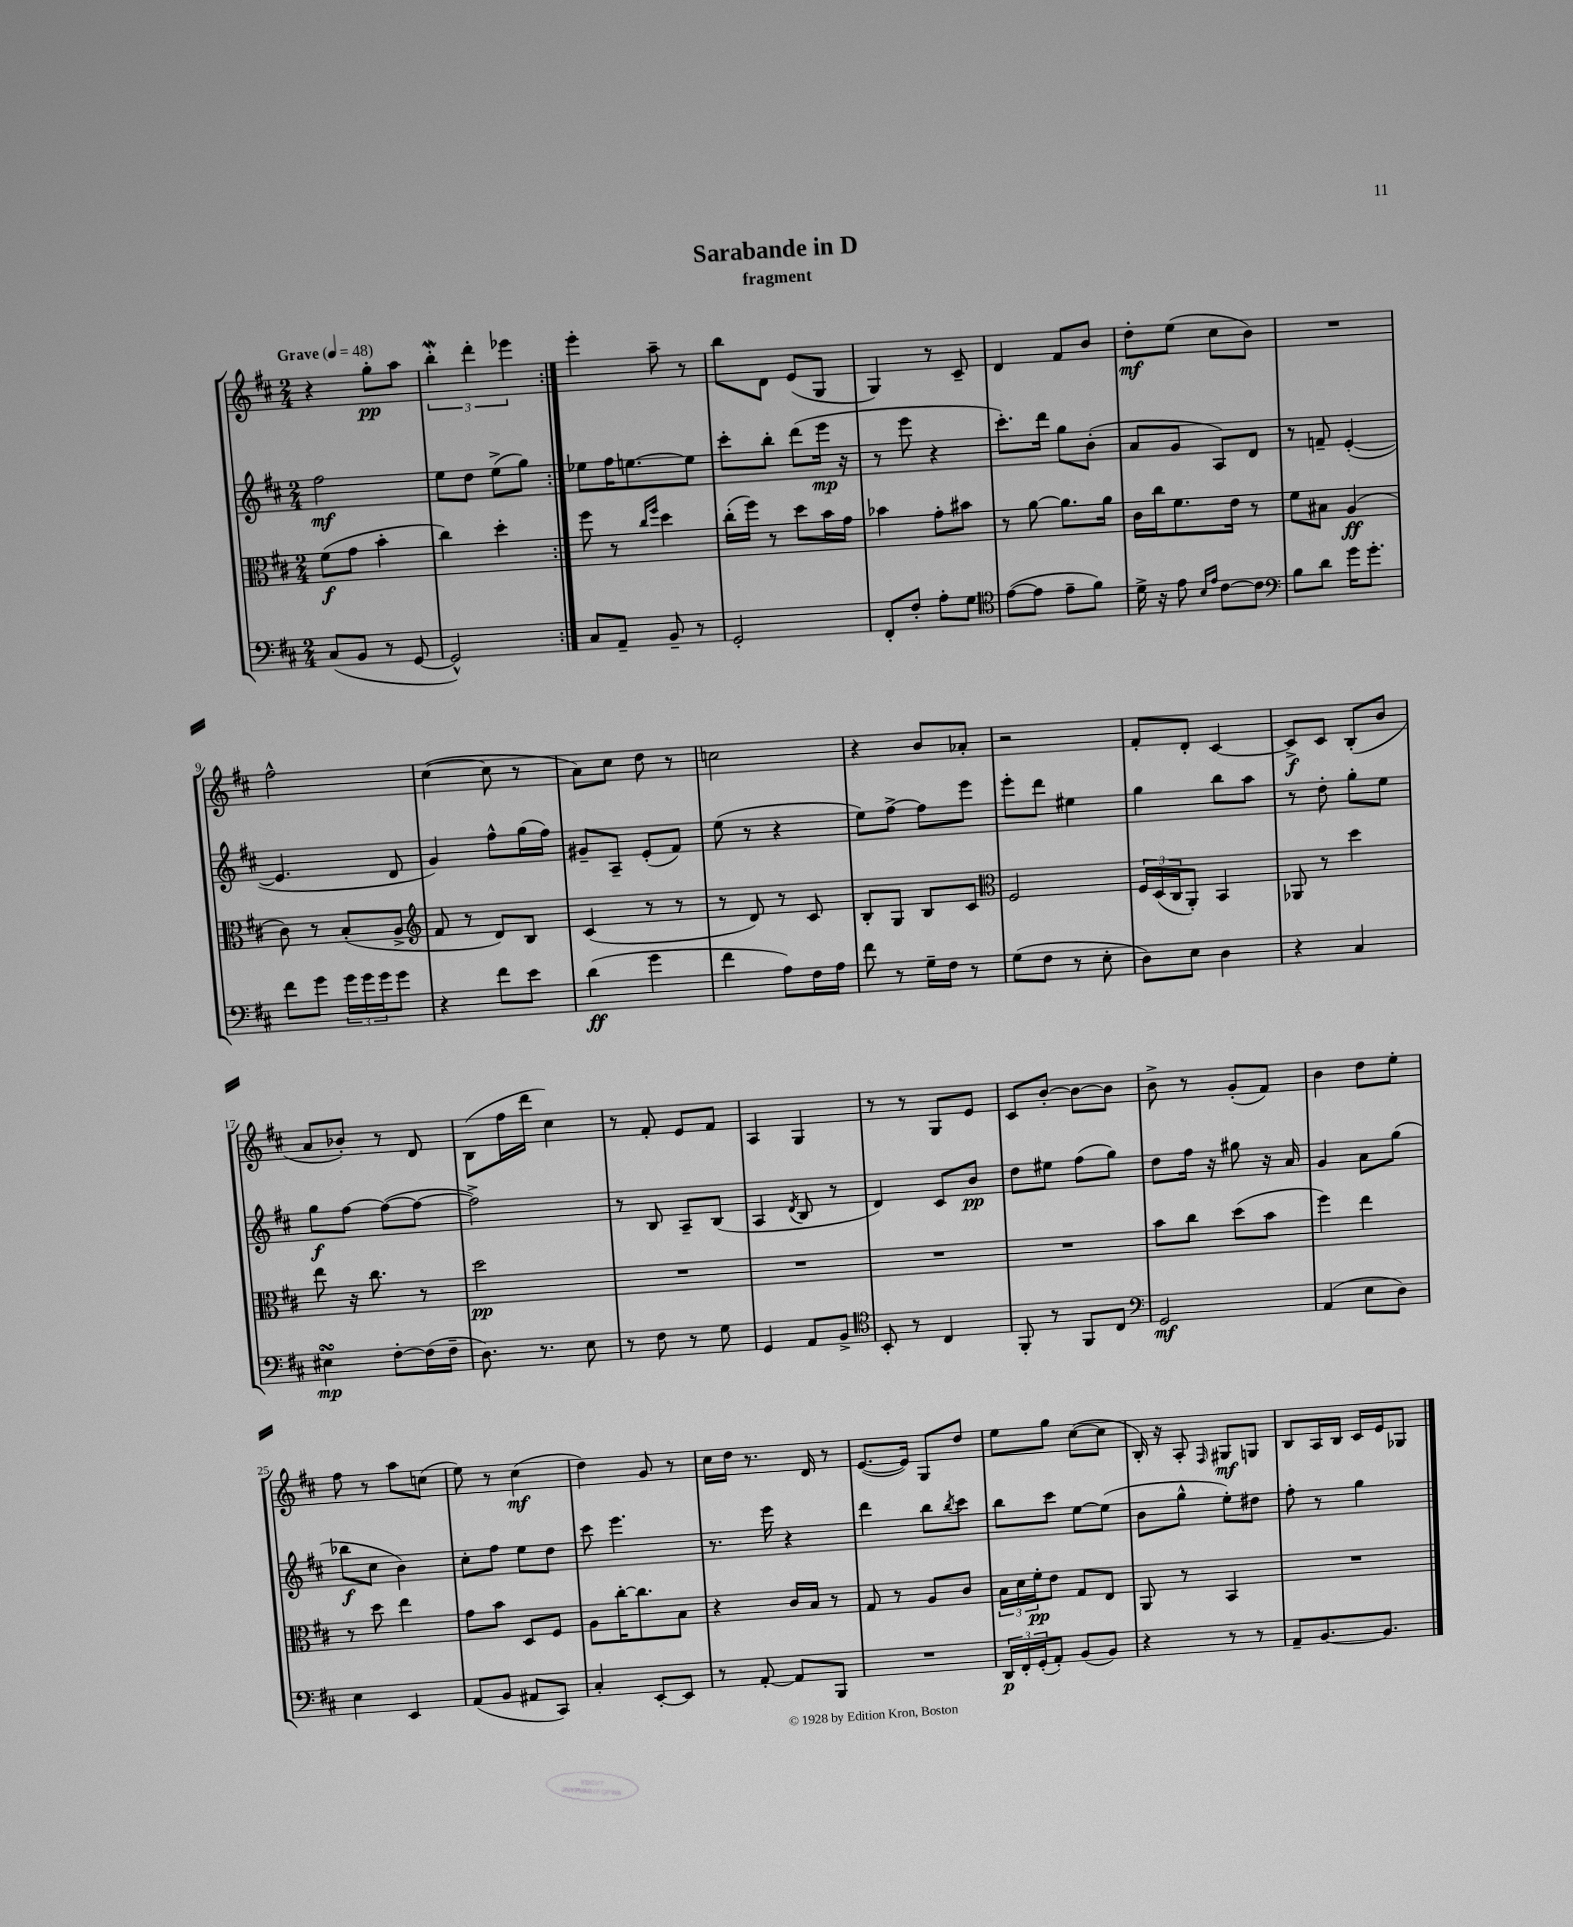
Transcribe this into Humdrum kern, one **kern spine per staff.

**kern	**dynam	**kern	**dynam	**kern	**dynam	**kern	**dynam
*part4	*part4	*part3	*part3	*part2	*part2	*part1	*part1
*staff4	*staff4	*staff3	*staff3	*staff2	*staff2	*staff1	*staff1
*clefF4	*	*clefC3	*	*clefG2	*	*clefG2	*
*k[f#c#]	*	*k[f#c#]	*	*k[f#c#]	*	*k[f#c#]	*
*M2/4	*	*M2/4	*	*M2/4	*	*M2/4	*
*MM48	*	*MM48	*	*MM48	*	*MM48	*
=1	=1	=1	=1	=1	=1	=1	=1
!	!	!	!	!	!	!LO:TX:a:B:t=Grave	!
(8C#/L	.	(8f#\L	f	2ff#\	mf	4r	.
8BB/J	.	8g\J	.	.	.	.	.
8r	.	4b'\	.	.	.	8gg'\L	pp
[8GG/	.	.	.	.	.	8aa\J	.
=2	=2	=2	=2	=2	=2	=2	=2
2GG^^/])	.	4cc#\)	.	8ee\L	.	6bbW'\	.
.	.	.	.	8dd\J	.	.	.
.	.	.	.	.	.	6ddd'\	.
.	.	4dd'\	.	(8ee^\L	.	.	.
.	.	.	.	.	.	6eee-X\	.
.	.	.	.	8gg\J)	.	.	.
=3:|!	=3:|!	=3:|!	=3:|!	=3:|!	=3:|!	=3:|!	=3:|!
8C#/L	.	8ff#\	.	8ee-X\L	.	4eee'\	.
8AA~/J	.	8r	.	16ff#\K	.	.	.
.	.	.	.	[8.een\	.	.	.
.	.	16qqcc#/LL	.	.	.	.	.
.	.	16qqff#/JJ	.	.	.	.	.
8BB~/	.	4dd\	.	.	.	8aa~\	.
8r	.	.	.	8ee\J]	.	8r	.
=4	=4	=4	=4	=4	=4	=4	=4
2GG'/	.	(16cc#'\LL	.	8ccc#'\L	.	8bb\L	.
.	.	16ff#\JJ)	.	.	.	.	.
.	.	8r	.	8bb'\J	.	8d\J	.
.	.	8dd\L	.	(8ddd\L	.	(8e/L	.
.	.	16b\L	.	16eee\Jk	mp	8G/J	.
.	.	16g\JJ	.	16r	.	.	.
=5	=5	=5	=5	=5	=5	=5	=5
8FF#'/L	.	4b-X\	.	8r	.	4G/)	.
8F#'/J	.	.	.	8eee\	.	.	.
8A'\L	.	8g'\L	.	4r	.	8r	.
8G\J	.	8b#X\J	.	.	.	8c#~/	.
=6	=6	=6	=6	=6	=6	=6	=6
*clefC4	*	*	*	*	*	*	*
([8e\L	.	8r	.	8.ccc#'\L)	.	4d/	.
8e\J]	.	[8a\	.	.	.	.	.
.	.	.	.	16ddd\Jk	.	.	.
8e~\L	.	8.a\L]	.	8gg\L	.	8f#/L	.
8f#\J)	.	.	.	(8b'\J	.	8b/J	.
.	.	16a\Jk	.	.	.	.	.
=7	=7	=7	=7	=7	=7	=7	=7
16d^\	.	16c#\LL	.	8a/L	.	8dd'\L	mf
16r	.	16cc#\J	.	.	.	.	.
8e\	.	8.f#\	.	8g/J	.	(8ee\J	.
16qqB/LL	.	.	.	.	.	.	.
16qqe/JJ	.	.	.	.	.	.	.
[8c#\L	.	.	.	8A/L)	.	8cc#\L	.
.	.	16e\Jk	.	.	.	.	.
8c#\J]	.	8r	.	8d/J	.	8b\J)	.
=8	=8	=8	=8	=8	=8	=8	=8
*clefF4	*	*	*	*	*	*	*
8B\L	.	8f#\L	.	8r	.	2r	.
8d\J	.	8B#X\J	.	8fn~/	.	.	.
16g\KL	.	(4A/	ff	([4e'/	.	.	.
8.g'\J	.	.	.	.	.	.	.
!!LO:LB:g=z
=9	=9	=9	=9	=9	=9	=9	=9
8f#\L	.	8c#\)	.	4.e/]	.	2ff#^^\	.
8g\J	.	8r	.	.	.	.	.
24g\LL	.	(8B'/L	.	.	.	.	.
24g\	.	.	.	.	.	.	.
24g\J	.	.	.	.	.	.	.
8g\J	.	8A^/J	.	8d/	.	.	.
=10	=10	=10	=10	=10	=10	=10	=10
*	*	*clefG2	*	*	*	*	*
4r	.	8f#/	.	4g/)	.	([4cc#\	.
.	.	8r	.	.	.	.	.
8f#\L	.	8d/L)	.	8ff#^^\L	.	8cc#\]	.
8e\J	.	8B/J	.	(16gg\L	.	8r	.
.	.	.	.	16ff#\JJ)	.	.	.
=11	=11	=11	=11	=11	=11	=11	=11
(4d\	ff	(4c#/	.	8g#X~/L	.	8a\L)	.
.	.	.	.	8A~/J	.	8cc#\J	.
4g\	.	8r	.	(8e'/L	.	8dd\	.
.	.	8r	.	8f#/J)	.	8r	.
=12	=12	=12	=12	=12	=12	=12	=12
4f#\	.	8r	.	(8ee\	.	2ccn\	.
.	.	8d/)	.	8r	.	.	.
8A\L)	.	8r	.	4r	.	.	.
16F#\L	.	8c#/	.	.	.	.	.
16A\JJ	.	.	.	.	.	.	.
=13	=13	=13	=13	=13	=13	=13	=13
8f#\	.	8B'/L	.	8ee\L)	.	4r	.
8r	.	8G/J	.	[8ff#^\J	.	.	.
16G~\LL	.	8B/L	.	8ff#\L]	.	8b/L	.
16F#\JJ	.	.	.	.	.	.	.
8r	.	8c#/J	.	8eee\J	.	8a-X'/J	.
=14	=14	=14	=14	=14	=14	=14	=14
*	*	*clefC3	*	*	*	*	*
(8G\L	.	2F#/	.	8eee'\L	.	2r	.
8F#\J	.	.	.	8ddd\J	.	.	.
8r	.	.	.	4ee#X\	.	.	.
8E'\	.	.	.	.	.	.	.
=15	=15	=15	=15	=15	=15	=15	=15
8D\L)	.	24F#/LL	.	4gg\	.	8f#'/L	.
.	.	(24D/	.	.	.	.	.
.	.	24C#/J	.	.	.	.	.
8E\J	.	8AA'/J)	.	.	.	8d'/J	.
4D\	.	4BB/	.	8bb\L	.	[4c#/	.
.	.	.	.	8aa\J	.	.	.
=16	=16	=16	=16	=16	=16	=16	=16
4r	.	8AA-X/	.	8r	.	8c#^/L]	f
.	.	8r	.	8dd'\	.	8c#/J	.
4C#/	.	4dd\	.	8gg'\L	.	(8B'/L	.
.	.	.	.	8ee\J	.	8b/J	.
!!LO:LB:g=z
=17	=17	=17	=17	=17	=17	=17	=17
4E#XsSsS\	mp	8ee\	.	8gg\L	f	8a/L	.
.	.	16r	.	[8ff#\J	.	8b-X'/J)	.
.	.	8.cc#\	.	.	.	.	.
[8F#'\L	.	.	.	(8ff#\L_	.	8r	.
(16F#\L]	.	8r	.	8ff#\J_	.	8d/	.
16F#~\JJ	.	.	.	.	.	.	.
=18	=18	=18	=18	=18	=18	=18	=18
8.D\)	.	2dd\	pp	2ff#^\])	.	(8B\L	.
.	.	.	.	.	.	16ff#\L	.
8.r	.	.	.	.	.	16ddd\JJ	.
.	.	.	.	.	.	4cc#\)	.
8E\	.	.	.	.	.	.	.
=19	=19	=19	=19	=19	=19	=19	=19
8r	.	2r	.	8r	.	8r	.
8F#\	.	.	.	8B/	.	8f#'/	.
8r	.	.	.	8A~/L	.	8e/L	.
8G\	.	.	.	(8B/J	.	8f#/J	.
=20	=20	=20	=20	=20	=20	=20	=20
4GG/	.	2r	.	4A/	.	4A/	.
.	.	.	.	8qd/	.	.	.
8AA/L	.	.	.	8B/	.	4G/	.
8BB^/J	.	.	.	8r	.	.	.
=21	=21	=21	=21	=21	=21	=21	=21
*clefC4	*	*	*	*	*	*	*
8BB'/	.	2r	.	4d/)	.	8r	.
8r	.	.	.	.	.	8r	.
4C#/	.	.	.	8c#/L	.	8G/L	.
.	.	.	.	8b/J	pp	8e/J	.
=22	=22	=22	=22	=22	=22	=22	=22
8FF#'/	.	2r	.	8dd\L	.	8c#/L	.
8r	.	.	.	8ee#X\J	.	[8b'/J	.
8FF#/L	.	.	.	(8ff#\L	.	8b\L_	.
8C#/J	.	.	.	8gg\J)	.	8b\J]	.
=23	=23	=23	=23	=23	=23	=23	=23
*clefF4	*	*	*	*	*	*	*
2GG/	mf	8b\L	.	8dd\L	.	8b^\	.
.	.	8cc#\J	.	16ff#\Jk	.	8r	.
.	.	.	.	16r	.	.	.
.	.	(8dd\L	.	8gg#X\	.	(8g'/L	.
.	.	8b\J	.	16r	.	8f#/J)	.
.	.	.	.	16a/	.	.	.
=24	=24	=24	=24	=24	=24	=24	=24
(4AA/	.	4ff#\)	.	4g/	.	4b\	.
8E\L	.	4ee\	.	8a\L	.	8dd\L	.
8D\J)	.	.	.	(8gg\J	.	8ee'\J	.
!!LO:LB:g=z
=25	=25	=25	=25	=25	=25	=25	=25
4E\	.	8r	.	8bb-X\L	f	8ff#\	.
.	.	8dd\	.	8cc#\J	.	8r	.
4EE/	.	4ee\	.	4b\)	.	8aa\L	.
.	.	.	.	.	.	(8ccn\J	.
=26	=26	=26	=26	=26	=26	=26	=26
(8AA/L	.	8g\L	.	8cc#'\L	.	8ee\)	.
8BB/J	.	8b\J	.	8ff#\J	.	8r	.
8AA#X/L	.	8D/L	.	8ee\L	.	(4cc#\	mf
8CC#/J)	.	8F#/J	.	8dd\J	.	.	.
=27	=27	=27	=27	=27	=27	=27	=27
4C#'/	.	8A\L	.	8ccc#\	.	4dd\)	.
.	.	[16cc#'\K	.	4.eee\	.	.	.
.	.	8.cc#\]	.	.	.	.	.
[8EE'/L	.	.	.	.	.	8g/	.
8EE/J]	.	8B\J	.	.	.	8r	.
=28	=28	=28	=28	=28	=28	=28	=28
8r	.	4r	.	8.r	.	16cc#\LL	.
.	.	.	.	.	.	16dd\JJ	.
[8AA'/	.	.	.	.	.	8.r	.
.	.	.	.	16eee\	.	.	.
8AA/L]	.	16c#/LL	.	4r	.	.	.
.	.	16B/JJ	.	.	.	16d/	.
8BBB/J	.	8r	.	.	.	8r	.
=29	=29	=29	=29	=29	=29	=29	=29
2r	.	8G/	.	4ddd\	.	([8.e/L	.
.	.	8r	.	.	.	.	.
.	.	.	.	.	.	16e/Jk])	.
.	.	8A/L	.	8bb\L	.	8G/L	.
.	.	.	.	8qbb/	.	.	.
.	.	8c#/J	.	8ccc#\J	.	8dd/J	.
=30	=30	=30	=30	=30	=30	=30	=30
24DD/LL	p	24B\LL	.	8bb\L	.	8ee\L	.
24FF#'/	.	24d\	.	.	.	.	.
(24GG'/J	.	24f#'\J	pp	.	.	.	.
8AA'/J)	.	8e\J	.	8ccc#\J	.	8gg\J	.
(8BB/L	.	8G/L	.	[8ee\L	.	([8cc#\L	.
8BB/J)	.	8E/J	.	(8ee\J]	.	8cc#\J]	.
=31	=31	=31	=31	=31	=31	=31	=31
4r	.	8AA/	.	8b\L	.	16B'/)	.
.	.	.	.	.	.	16r	.
.	.	8r	.	8gg^^\J	.	8A'/	.
.	.	.	.	.	.	16qqF#/	.
8r	.	4BB/	.	8ee'\L)	.	8G#X/L	mf
8r	.	.	.	8dd#X\J	.	8Gn/J	.
=32	=32	=32	=32	=32	=32	=32	=32
8AA~/L	.	2r	.	8ff#'\	.	8B/L	.
[8.BB/	.	.	.	8r	.	16A/L	.
.	.	.	.	.	.	16B/JJ	.
.	.	.	.	4gg\	.	16c#/LL	.
8.BB/J]	.	.	.	.	.	16e/J	.
.	.	.	.	.	.	8G-X/J	.
==	==	==	==	==	==	==	==
*-	*-	*-	*-	*-	*-	*-	*-
